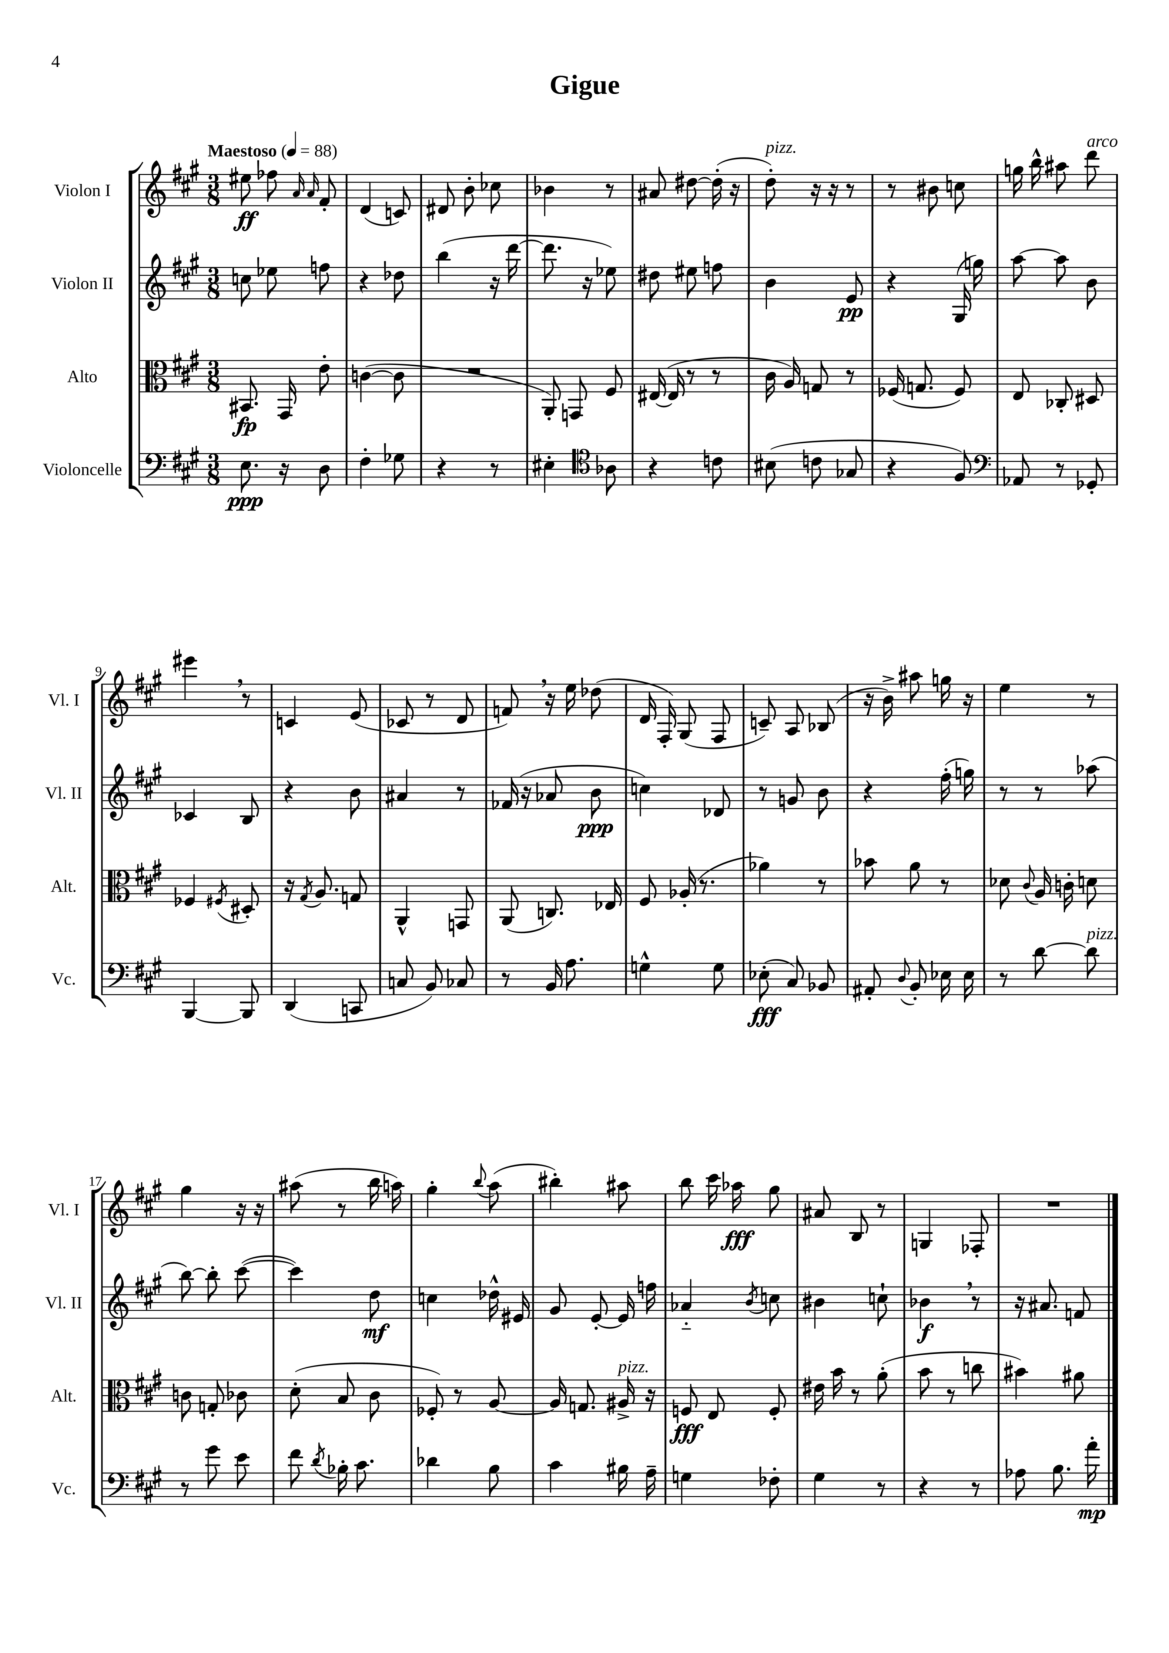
\header { title = "Gigue" }
<<
\new StaffGroup <<
\new Staff = "s0" \with { instrumentName = "Violon I" shortInstrumentName = "Vl. I" } {
    \clef treble \key a \major \numericTimeSignature \time 3/8 \tempo "Maestoso" 4 = 88
    \autoBeamOff eis''8\ff fes''8 \grace { a'16 a'16 } fis'8-. |
    d'4( c'8) |
    dis'8 b'8-. ces''8 |
    bes'4 r8 |
    ais'8 dis''8~ dis''16-.( r16 |
    d''8-.^\markup { \italic "pizz." }) r16 r16 r8 |
    r8 bis'8 c''8 |
    g''16 b''16-^ ais''8 d'''8^\markup { \italic "arco" } |
    eis'''4 \breathe r8 |
    c'4 e'8( |
    ces'8 r8 d'8 |
    f'8) \breathe r16 e''16 des''8( |
    d'16 fis16-.) gis8( fis8 |
    c'8--) a8 bes8( |
    r16 b'16->) ais''8 g''16 r16 |
    e''4 r8 |
    gis''4 r16 r16 |
    ais''8( r8 b''16 a''16) |
    gis''4-. \appoggiatura { b''8 } a''8( |
    bis''4-.) ais''8 |
    b''8 cis'''16 aes''16\fff gis''8 |
    ais'8 b8 r8 |
    g4 fes8-. |
    R4. \bar "|." |
}
\new Staff = "s1" \with { instrumentName = "Violon II" shortInstrumentName = "Vl. II" } {
    \clef treble \key a \major \numericTimeSignature \time 3/8
    \autoBeamOff c''8 ees''8 f''8 |
    r4 des''8 |
    b''4( r16 d'''16~ |
    d'''8. r16 ees''8) |
    dis''8 eis''8 f''8 |
    b'4 e'8\pp |
    r4 gis16( g''16) |
    a''8~ a''8 b'8 |
    ces'4 b8 |
    r4 b'8 |
    ais'4 r8 |
    fes'16( r16 aes'8 b'8\ppp |
    c''4) des'8 |
    r8 g'8 b'8 |
    r4 fis''16-.( g''16) |
    r8 r8 aes''8( |
    b''8~) b''8-. cis'''8~( |
    cis'''4) d''8\mf |
    c''4 des''16-^ eis'16 |
    gis'8 e'8~-. e'16 f''16 |
    aes'4-_ \acciaccatura { b'8 } c''8 |
    bis'4 c''8-! |
    bes'4\f \breathe r8 |
    r16 ais'8. f'8 \bar "|." |
}
\new Staff = "s2" \with { instrumentName = "Alto" shortInstrumentName = "Alt." } {
    \clef alto \key a \major \numericTimeSignature \time 3/8
    \autoBeamOff bis,8.\fp gis,16 e'8-. |
    c'4~( c'8 |
    R4. |
    a,8-.) g,8 fis8 |
    eis16~( eis16 r8 r8 |
    cis'16 a16) g8 r8 |
    fes16( g8. fes8) |
    e8 ces8-. dis8 |
    fes4 \acciaccatura { fis8 } dis8-. |
    r16 \acciaccatura { gis8 } a8. g8 |
    a,4-^ g,8 |
    a,8( c8.) ees16 |
    fis8 aes16-.( r8. |
    aes'4) r8 |
    bes'8 a'8 r8 |
    des'8 \appoggiatura { cis'8 } a16 c'16-. d'8 |
    c'8 g8-. ces'8 |
    d'8-.( b8 cis'8 |
    fes8-.) r8 a8~ |
    a16 g8. ais16->^\markup { \italic "pizz." } r16 |
    f8\fff e8 f8-. |
    eis'16 b'16 r8 a'8-.( |
    b'8 r8 c''8 |
    bis'4) ais'8 \bar "|." |
}
\new Staff = "s3" \with { instrumentName = "Violoncelle" shortInstrumentName = "Vc." } {
    \clef bass \key a \major \numericTimeSignature \time 3/8
    \autoBeamOff e8.\ppp r16 d8 |
    fis4-. ges8 |
    r4 r8 |
    eis4-. \clef tenor aes8 |
    r4 c'8 |
    bis8( c'8 ges8 |
    r4 fis8) |
    \clef bass aes,8 r8 ges,8-. |
    b,,4~ b,,8 |
    d,4( c,8 |
    c8 b,8) ces8 |
    r8 b,16 a8. |
    g4-^ g8 |
    ees8-.\fff( cis8) bes,8 |
    ais,8-. \appoggiatura { d8 } b,8-. ees16 ees16 |
    r8 d'8~ d'8^\markup { \italic "pizz." } |
    r8 gis'8 e'8 |
    fis'8 \acciaccatura { d'8 } bes16-. cis'8. |
    des'4 b8 |
    cis'4 bis16 a16-- |
    g4 fes8-. |
    gis4 r8 |
    r4 r8 |
    aes8 b8. a'16-.\mp \bar "|." |
}
>>
>>
